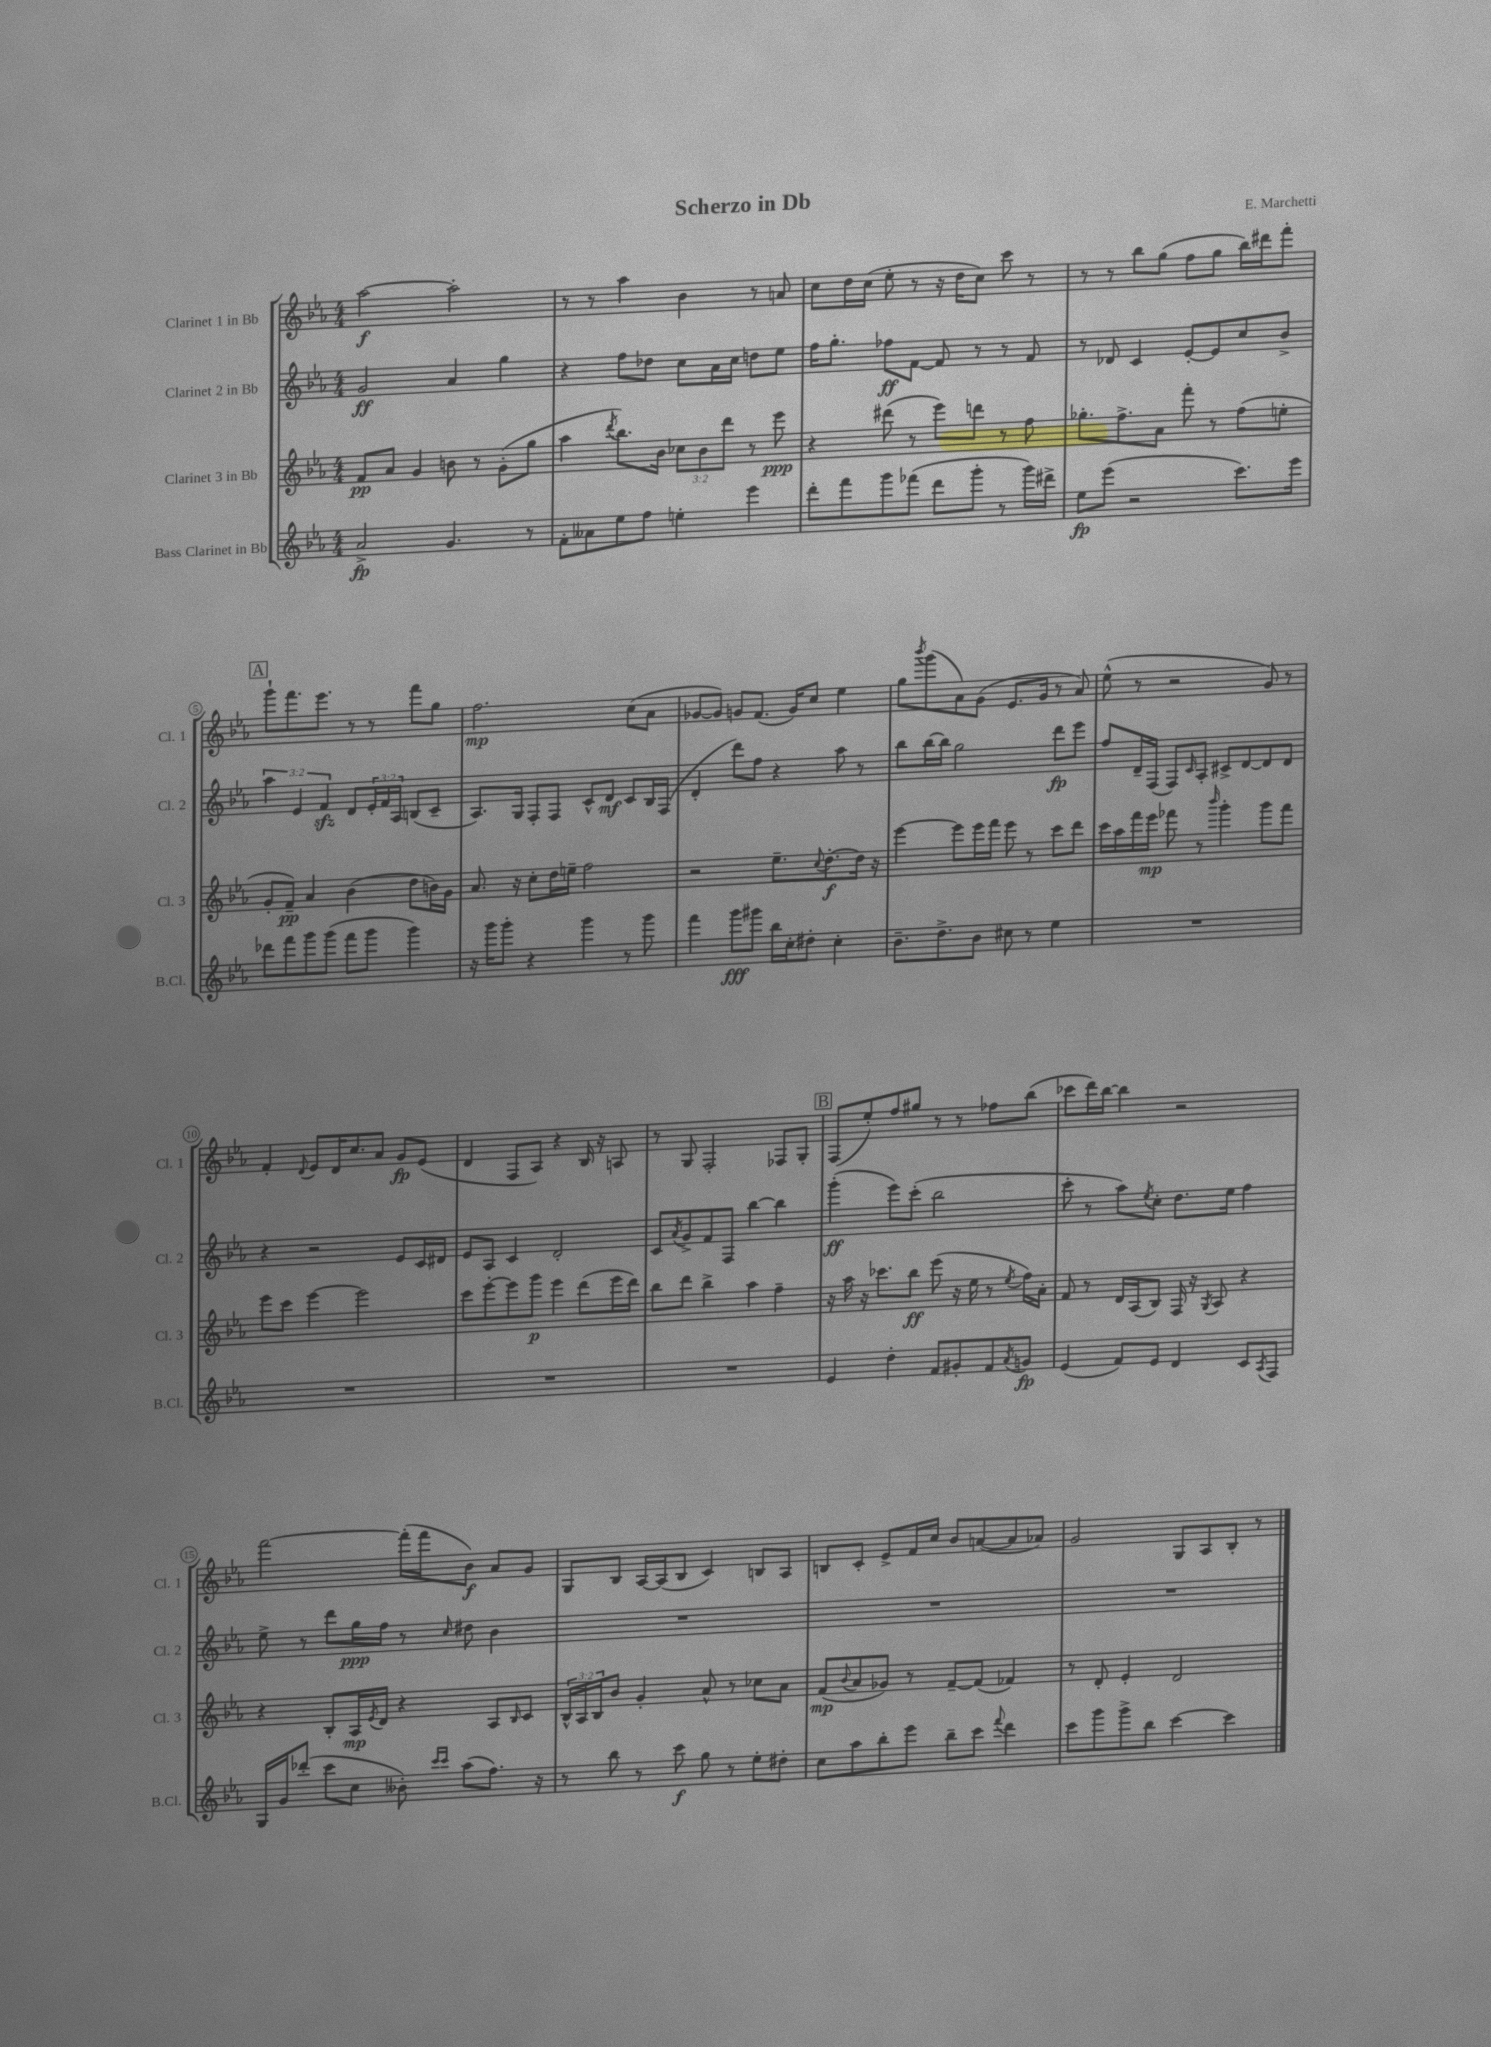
\header { title = "Scherzo in Db" composer = "E. Marchetti" }
<<
\new StaffGroup <<
\new Staff = "s0" \with { instrumentName = "Clarinet 1 in Bb" shortInstrumentName = "Cl. 1" } {
    \clef treble \key ees \major \numericTimeSignature \time 4/4
    aes''2~\f aes''2-. |
    r8 r8 aes''4 bes'4 r8 a'8 |
    c''8 d''16 c''16( ees''8-. r8 r16 d''16 c''8) c'''8 r8 |
    r8 r8 bes''8 g''8( f''8 g''8 bes''16) dis'''16 f'''8-. |
    \mark \markup { \box "A" } g'''8-! f'''8. ees'''8. r8 r8 f'''8 g''8 |
    f''2.\mp c''8( aes'8 |
    ges'8~ ges'8) g'8 f'8.( g'16) c''8 ees''4 |
    g''8 \acciaccatura { bes'''8 } g'''8( aes'8) g'8( ees'8. g'16 r8 aes'8) |
    ees''8-^( r8 r2 g'8) r8 |
    f'4-. \appoggiatura { d'8 } ees'8 d'16 c''8. aes'8 g'8\fp ees'8( |
    d'4 f8 aes8) r4 bes16 r16 a8 |
    r8 g8 f2-. fes8 g8-. |
    \mark \markup { \box "B" } f8( ees''8-.) f''8 gis''8 r8 r8 fes''8 bes''8( |
    ces'''8 d'''16) bes''16~ bes''4 r2 |
    f'''2~ f'''16-.( f'''16 bes'8\f) aes'8 g'8 |
    g8 bes8 aes16~ aes16( bes8 c'4) b8 aes8 |
    b8 c'8-. ees'8-> f'16 c''16 bes'8 a'8~( a'8 aes'8) |
    g'2 g8 aes8 bes8-. r8 \bar "|." |
}
\new Staff = "s1" \with { instrumentName = "Clarinet 2 in Bb" shortInstrumentName = "Cl. 2" } {
    \clef treble \key ees \major \numericTimeSignature \time 4/4 \override Staff.TupletNumber.text = #tuplet-number::calc-fraction-text
    g'2\ff aes'4 g''4 |
    r4 f''8 des''8 c''8 aes'16 c''16 d''8 ees''8 |
    f''16 g''8.-. fes''8\ff f'8~ f'8 r8 r8 f'8 |
    r8 des'8 c'4 ees'8~-. ees'8 c''8 bes'8-> |
    \mark \markup { \box "A" } \tuplet 3/2 { aes''4 ees'4 f'4\sfz } d'8 \tuplet 3/2 { ees'16-. f'16 aes16 } b8( c'8-- |
    aes8.) g16 f8-. f8 c'8-^ d'8\mf c'8 bes16 f16( |
    d'4-. d'''8) f''8 r4 aes''8 r8 |
    bes''8 bes''16~ bes''16 g''2 d'''8\fp ees'''8 |
    f''8 d'16-- f16( f8) \grace { c'16 } aes8-. cis'8-> d'8~ d'8 d'8 |
    r4 r2 ees'8 c'16 dis'16 |
    ees'8 aes8 c'4 d'2-. |
    c'8 \acciaccatura { aes'8 } g'8-> f'8 f8 bes''4~ bes''4 |
    \mark \markup { \box "B" } g'''4-.\ff( ees'''8) c'''8-.( bes''2 |
    c'''8-. r8 aes''8) \acciaccatura { ees''8 } c''8-. d''8. ees''16 f''4 |
    ees''8-> r8 d'''8 g''16\ppp f''16 r8 \grace { c''16 } dis''8 bes'4 |
    R1 |
    R1 |
    R1 \bar "|." |
}
\new Staff = "s2" \with { instrumentName = "Clarinet 3 in Bb" shortInstrumentName = "Cl. 3" } {
    \clef treble \key ees \major \numericTimeSignature \time 4/4 \override Staff.TupletNumber.text = #tuplet-number::calc-fraction-text
    f'8\pp aes'8 g'4 b'8 r8 g'8-.( g''8 |
    aes''4 \acciaccatura { d'''8 } bes''8.) bes'16 \tuplet 3/2 { ces''8 bes'8 d'''8 } r8 ees'''8\ppp |
    r4 dis'''8( r8 ees'''8) d'''8 r8 f''8 |
    ges''8.-. f''8.-> aes'8 f'''8-. r8 f''8( e''8-. |
    \mark \markup { \box "A" } g'8-. f'8--\pp) aes'4 bes'4( d''8 b'16) g'16 |
    aes'8. r16 c''8-. d''16 e''16-- f''2 |
    r2 ees''8.-- \appoggiatura { c''8 } d''8.~-.\f d''16 r16 |
    ees'''4~ ees'''8 ees'''16 f'''16 ees'''8 r8 c'''8 d'''8 |
    c'''16 aes''16 f'''16 ees'''16\mp fes'''8 r8 \grace { bes'''16 } g'''4-. g'''8 fes'''8 |
    ees'''8 c'''8 ees'''4~ ees'''2 |
    c'''8 ees'''8~-. ees'''8 g'''8\p ees'''4 d'''8( ees'''16 d'''16) |
    bes''8 d'''8 bes''4-> aes''4 f''4-- |
    \mark \markup { \box "B" } r16 aes''16 r16 ces'''8. bes''8\ff ees'''8( r16 ees''16 r8 \acciaccatura { ees''8 } f''16) aes'16-. |
    f'8 r8 d'16 aes16( bes8) f16 r16 \acciaccatura { g8 } aes8 r4 |
    r4 bes8-. aes16\mp \acciaccatura { ees'8 } d'16 r4 aes8 \grace { bes16 } c'8 |
    \tuplet 3/2 { bes16-^ aes16 bes16 } bes'8 g'4-. aes'8-^ r8 ces''8 aes'8 |
    f'8\mp( \appoggiatura { bes'8 } aes'8 ges'8) r8 f'8~-- f'8( fes'4) |
    r8 d'8-. ees'4-. d'2 \bar "|." |
}
\new Staff = "s3" \with { instrumentName = "Bass Clarinet in Bb" shortInstrumentName = "B.Cl." } {
    \clef treble \key ees \major \numericTimeSignature \time 4/4
    aes'2->\fp g'4. r8 |
    f'8-. aeses'8 ees''8 f''8 e''4-. ees'''4 |
    d'''8-. f'''8 g'''8 fes'''8( d'''8 g'''8-. r8 g'''16) dis'''16-> |
    ees''8\fp ees'''8( r2 c'''8.) ees'''16 |
    \mark \markup { \box "A" } des'''8 f'''8 g'''8 g'''8( f'''8 g'''8 g'''4) |
    r16 g'''16 g'''8-. r4 g'''4 r8 g'''8 |
    f'''4 g'''8\fff gis'''8 bes''16 c''16-. dis''8-. c''4-. |
    bes'8.-- d''8.-> bes'8 cis''8 r8 ees''4 |
    R1 |
    R1 |
    R1 |
    R1 |
    \mark \markup { \box "B" } ees'4 d''4-. f'8 gis'8-. f'8 \acciaccatura { aes'8 } g'8\fp |
    ees'4( f'8) ees'8 d'4 c'8 \acciaccatura { aes8 } f8 |
    g16 g'16 des'''8-.( c'''8 c''8 beses'8-.) \grace { c'''16 c'''16 } aes''8( f''8.) r16 |
    r8 bes''8 r8 c'''8\f g''8 r8 ees''8-. dis''8-. |
    c''8 aes''8 bes''8-. ees'''8 bes''8-- c'''8 \appoggiatura { f'''8 } d'''4 |
    c'''8 g'''8 g'''8-> bes''8 c'''4~ c'''4 \bar "|." |
}
>>
>>
\layout { \context { \Score \override BarNumber.stencil = #(make-stencil-circler 0.1 0.3 ly:text-interface::print) } }
